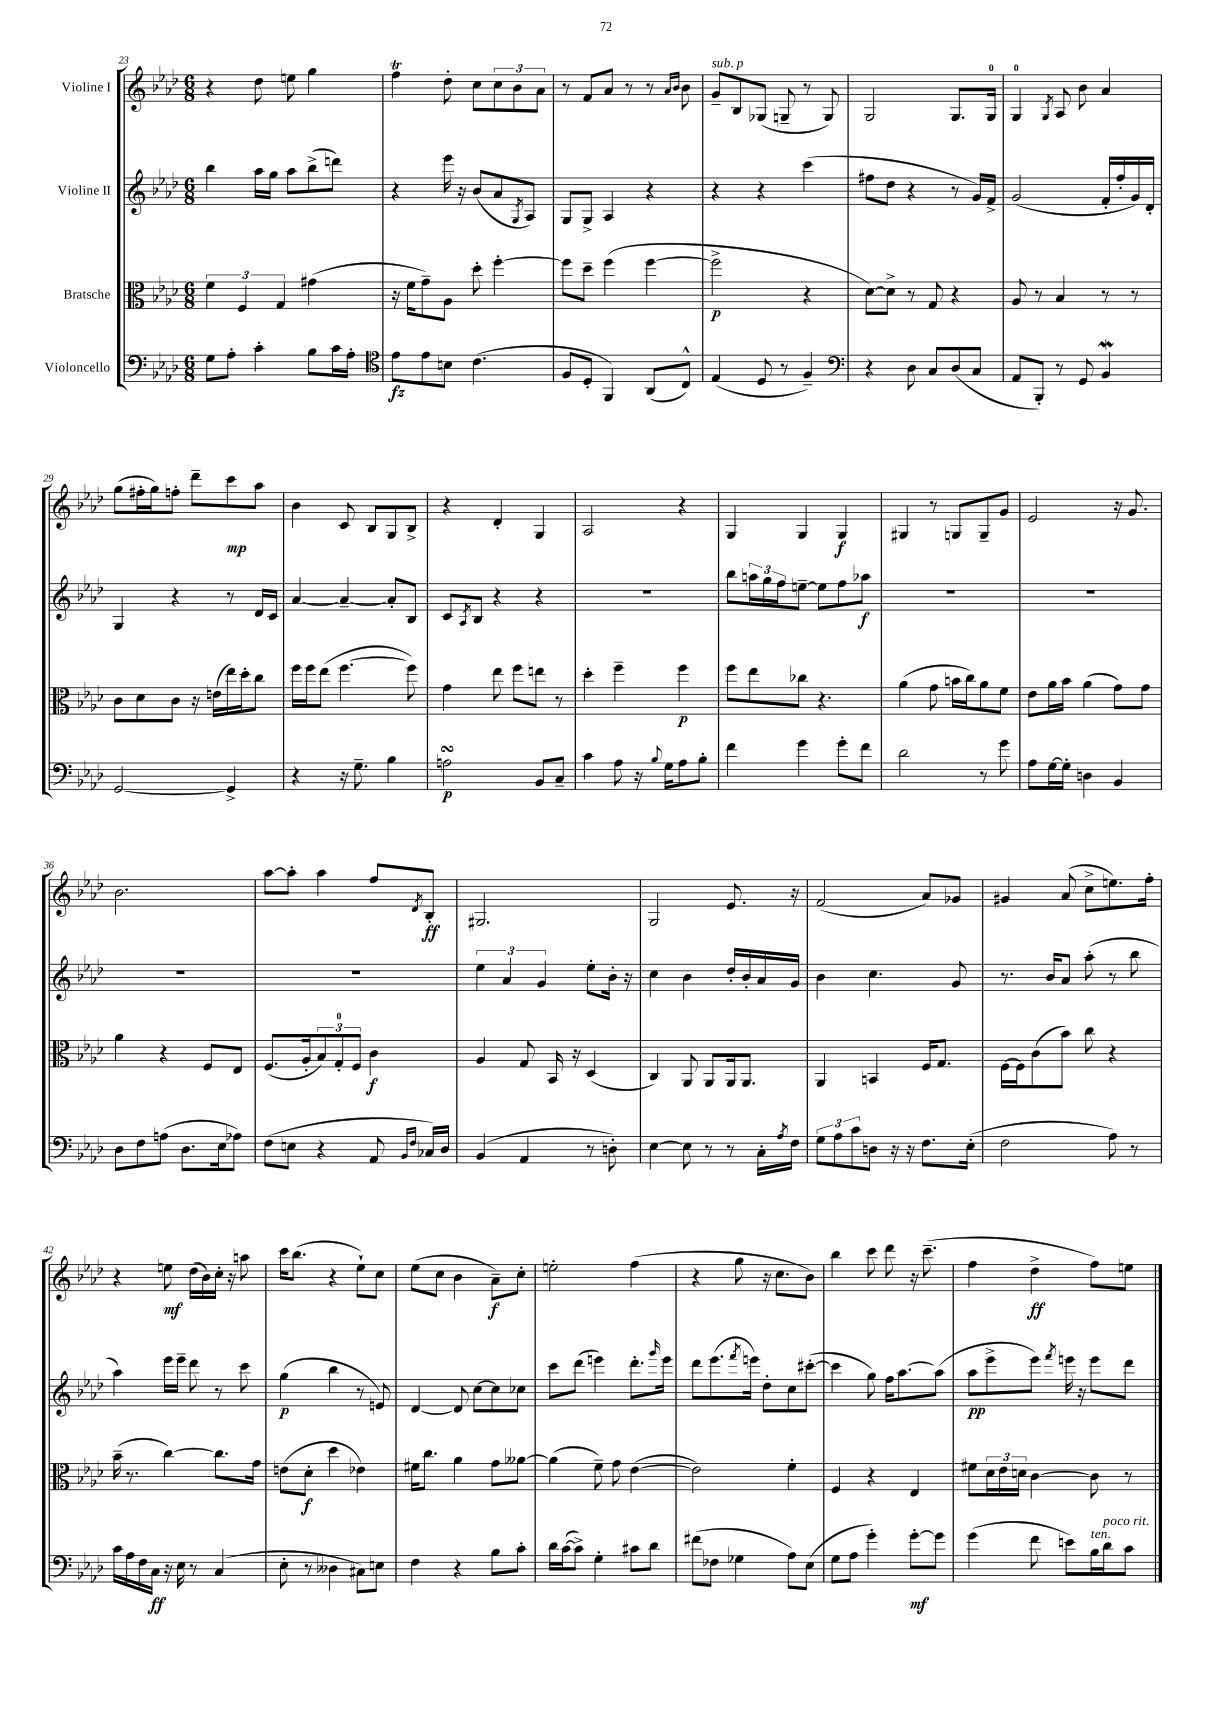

**kern	**kern	**kern	**kern
*staff4	*staff3	*staff2	*staff1
*clefF4	*clefC3	*clefG2	*clefG2
*k[b-e-a-d-]	*k[b-e-a-d-]	*k[b-e-a-d-]	*k[b-e-a-d-]
*M6/8	*M6/8	*M6/8	*M6/8
8G	6f	4bb-	4r
8A-'	.	.	.
.	6F	.	.
4c'	.	16aa-	8dd-
.	.	16gg	.
.	6G	.	.
.	.	8aa-	8ee
8B-	(4g#	(8bb-^	4gg
16c	.	8ddd)	.
16A-'	.	.	.
=	=	=	=
*clefC4	*	*	*
8e-	16r	4r	4ff
.	16f	.	.
8e-	8g~)	.	.
8B	8A-	16eee-	8dd-'
.	.	16r	.
(4.c	8dd-'	(8b-	8cc
.	[4ff'	8a-	12cc
.	.	.	12b-
.	.	8qG	.
.	.	8A-)	.
.	.	.	12a-
=	=	=	=
8F	8ff]	8G	8r
8D-'	8dd-~	8G^	8f
4FF)	(4ff	4A-	8a-
.	.	.	8r
(8AA-	[4ff	4r	8r
.	.	.	16qqa-
.	.	.	16qqb-
8C^^)	.	.	8b-
=	=	=	=
(4E-	2ff^]	4r	8g~
.	.	.	8B-
8D-	.	4r	(8G-
8r	.	.	8G~
4F~)	4r	(4ccc	8r
.	.	.	8G)
=	=	=	=
*clefF4	*	*	*
4r	[8d-)	8ff#	2G
.	8d-^]	8dd-	.
8D-	8r	4r	.
8C	8G	.	.
(8D-	4r	8r	8.G
8C	.	16g)	.
.	.	16f^	16G
=	=	=	=
8AA-	8A-	(2g	4G
8BBB-')	8r	.	.
.	.	.	8qG
8r	4B-	.	8A-
8GG	.	.	8b-
4BB-	8r	16f'	4a-
.	.	16ff'	.
.	8r	16g)	.
.	.	16d-'	.
=	=	=	=
[2GG	8c	4G	(8gg
.	8d-	.	16ff#'
.	.	.	16gg)
.	8c	4r	8ff'
.	16r	.	8ddd-~
.	(16e	.	.
4GG^]	16ee-)	8r	8ccc
.	16dd-'	.	.
.	8cc	16d-	8aa-
.	.	16c	.
=	=	=	=
4r	16ff	[4a-	4b-
.	16ff	.	.
.	(8ee-	.	.
16r	[4.ff	4a-~_	8c
8.G~	.	.	.
.	.	.	8B-
4B-	.	8a-']	8G
.	8ff])	8B-	8B-^
=	=	=	=
2A	4g	8c	4r
.	.	8qA-	.
.	.	8B-	.
.	8ee-	4r	4d-'
.	8ff	.	.
8BB-	8ee	4r	4G
8C~	8r	.	.
=	=	=	=
4c	4dd-'	2.r	2A-
8A-	4ff~	.	.
16r	.	.	.
8qqB-	.	.	.
16G	.	.	.
8A-	4ff	.	4r
8B-'	.	.	.
=	=	=	=
4f	8ff	8bb-	4G
.	8ee-	24aa	.
.	.	24gg	.
.	.	24ff	.
4g	8cc-	[8ee~	4G
.	4.r	8ee]	.
8g'	.	8ff	4G
8f	.	8aa-	.
=	=	=	=
2d-	(4a-	2.r	4G#
.	8g	.	8r
.	16b	.	8G
.	16cc)	.	.
8r	8a-	.	8G~
8g	8f	.	8g
=	=	=	=
8A-	8e-	2.r	2e-
[16G	16a-	.	.
16G']	16b-	.	.
4D	(4a-	.	.
4BB-	8g)	.	16r
.	.	.	8.g
.	8g	.	.
=	=	=	=
8D-	4a-	2.r	2.b-
8F	.	.	.
(8A	4r	.	.
8.D-	.	.	.
.	8F	.	.
16E-	.	.	.
8A-)	8E-	.	.
=	=	=	=
(8F	(8.F	2.r	[8aa-
8E	.	.	8aa-']
.	16A-'	.	.
4r	12B-)	.	4aa-
.	12G'	.	.
.	12F	.	.
8AA-	4c	.	8ff
16qqBB-	.	.	.
16qqF	.	.	8qd-
16C-)	.	.	8B-'
16D-	.	.	.
=	=	=	=
(4BB-	4A-	6ee-	2.G#
.	.	6a-	.
4AA-	8G	.	.
.	.	6g	.
.	16BB-	.	.
.	16r	.	.
8r	(4D-	8ee-'	.
8D')	.	16b-'	.
.	.	16r	.
=	=	=	=
[4E-	4C)	4cc	2G
8E-]	8AA-	4b-	.
8r	8AA-	.	.
8r	16AA-	16dd-'	8.e-
.	8.AA-	16b-'	.
16C'	.	16a-	.
8qA-	.	.	.
16F	.	16g	16r
=	=	=	=
12G	4AA-	4b-	(2f
12A-	.	.	.
12c	.	.	.
8D	4BB	4.cc	.
16r	.	.	.
16r	.	.	.
8.F	16F	.	8a-)
.	8.G	.	.
.	.	8g	8g-
(16E-'	.	.	.
=	=	=	=
2F	[16F	8.r	4g#
.	16F]	.	.
.	(8c	.	.
.	.	16b-	.
.	8b-)	8a-	(8a-
.	8cc	(8aa-'	8cc^
8A-)	4r	8r	8.ee)
8r	.	8bb-	.
.	.	.	16ff'
=	=	=	=
16c	(16b-~	4aa-)	4r
16A-	8.r	.	.
16F	.	.	.
16C	.	.	.
16r	[4cc)	16eee-	8ee
16E-	.	16eee-~	.
8r	.	8ddd-	(16dd-
.	.	.	16b-)
(4C	8.cc]	8r	16cc'
.	.	.	16r
.	.	8ccc	8aa
.	16g	.	.
=	=	=	=
8E-'	(8e	(4gg	16ccc
.	.	.	(8.bb-
8r	8d-'	.	.
4D--	4dd-	4bb-	4r
8C#)	4e-)	8r	8ee-`)
8E	.	8e)	8cc
=	=	=	=
4F	16f#	[4d-	(8ee-
.	8.cc	.	.
.	.	.	8cc
4r	4a-	8d-]	4b-
.	.	[8cc	.
8B-	8g	8cc]	8a-~)
8c'	[8a--	8cc-	8cc'
=	=	=	=
16d-	(4a--]	8ccc	2ee'
([16c	.	.	.
8c^])	.	(8ddd-	.
4G'	8f~)	4eee)	.
.	8g	.	.
8c#	([4e-	8.ddd-'	(4ff
8d-	.	.	.
.	.	16qqggg	.
.	.	16eee	.
=	=	=	=
(8f#	2e-])	8ddd-	4r
8F-	.	(8.eee-	.
4G-	.	.	8gg
.	.	8qfff	.
.	.	16eee)	.
.	.	8dd-'	16r
.	.	.	8.cc
8A-)	4f'	8cc	.
(8E-	.	([8ccc#'	8b-)
=	=	=	=
8G	4F	4ccc#]	4bb-
8A-	.	.	.
4g')	4r	8gg)	8ccc
.	.	16ff	8ddd-
.	.	[8.aa-	.
[8g'	4E-	.	16r
.	.	.	(8.ccc~
8g]	.	(8aa-]	.
=	=	=	=
(4g	8f#	8aa-	4ff
.	24d-	8eee-^	.
.	24e-	.	.
.	24d	.	.
8f	[4c	8eee-)	4dd-^
.	.	8qfff	.
8e)	.	16eee	.
.	.	16r	.
16B-	8c]	8eee	8ff)
16d-	.	.	.
8c	8r	8ddd-	8ee
==	==	==	==
*-	*-	*-	*-
